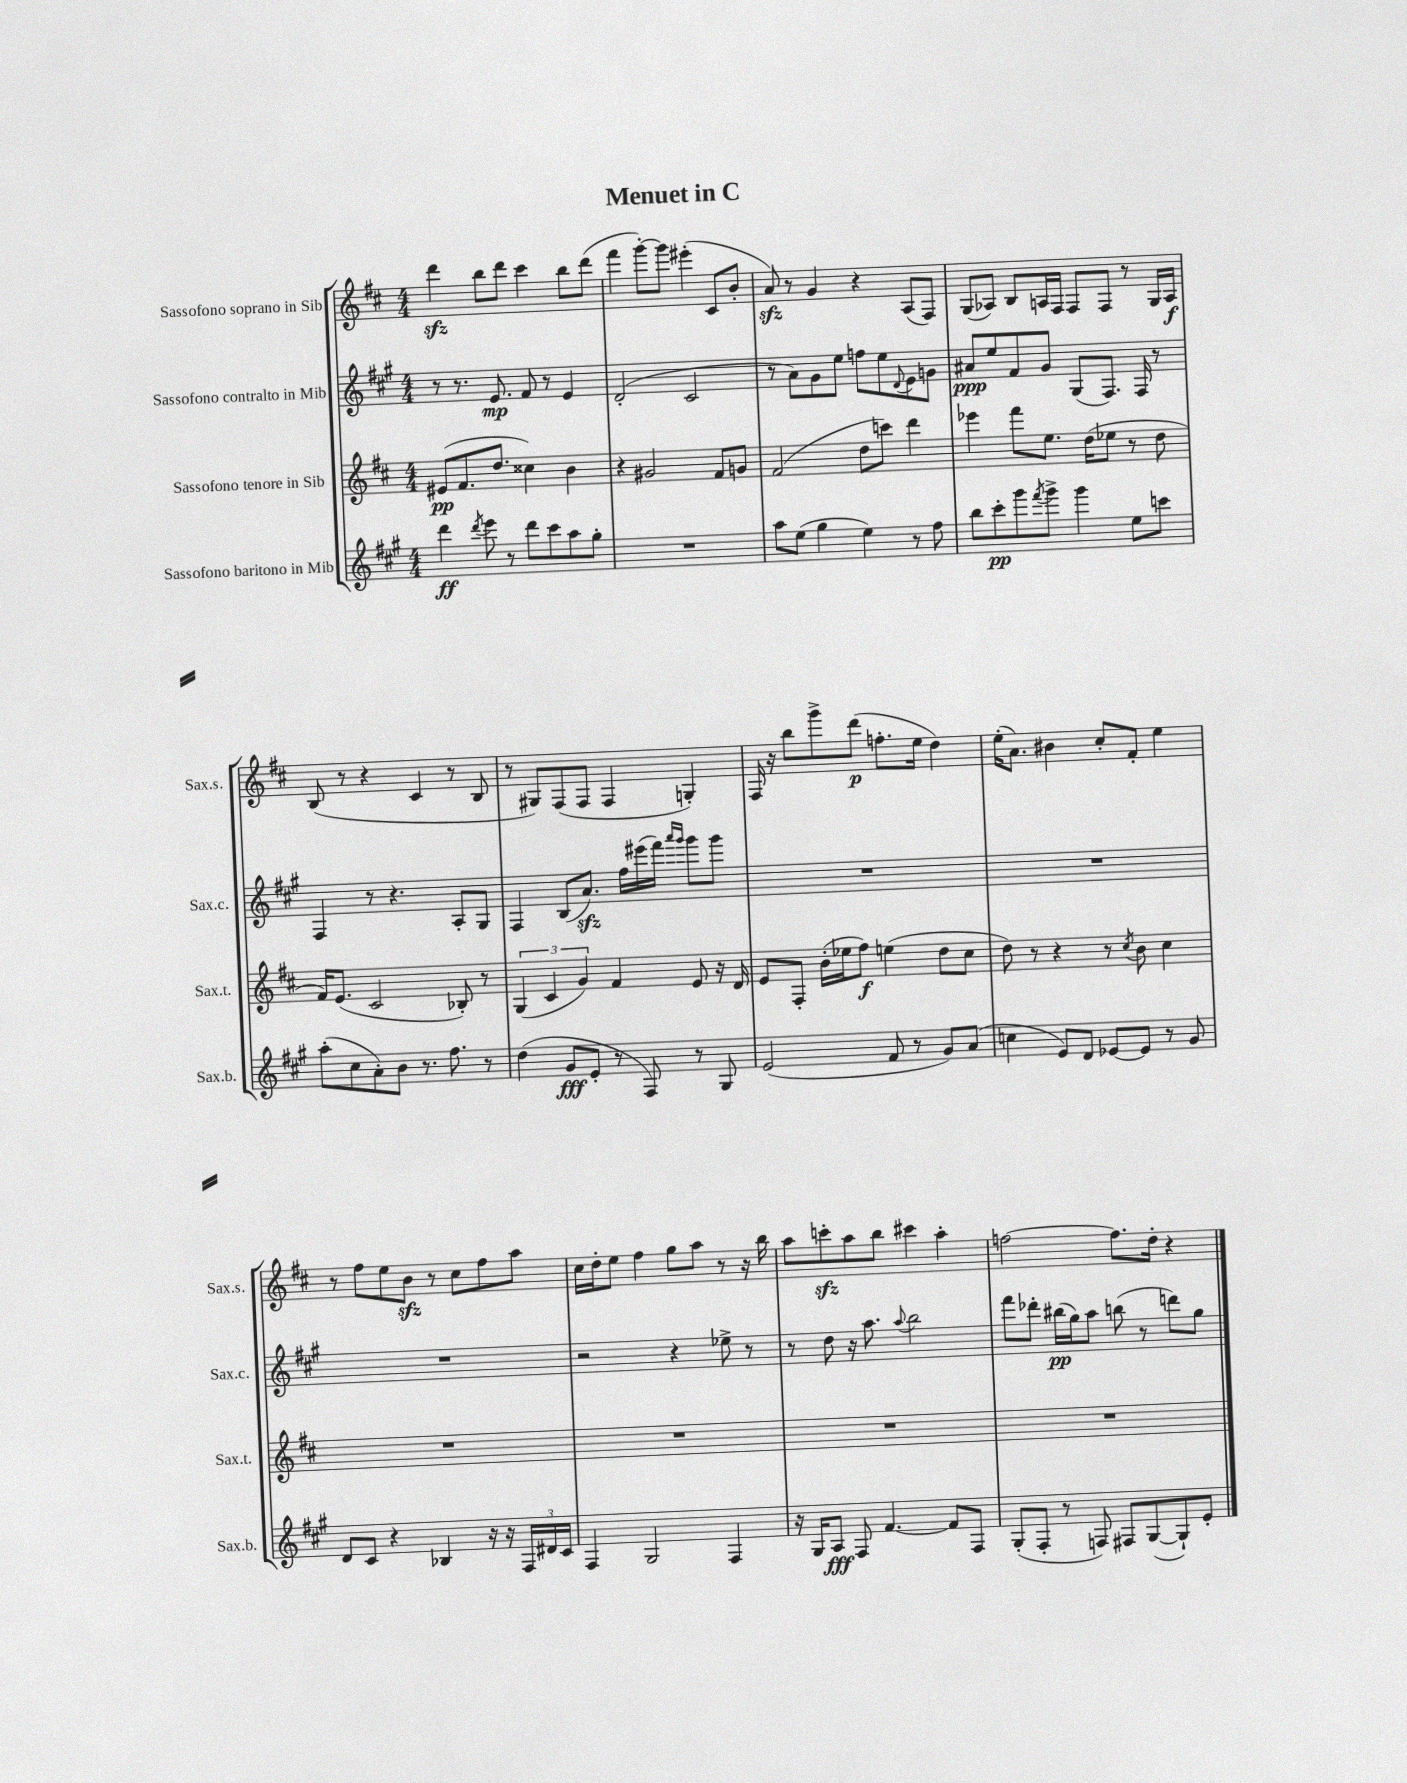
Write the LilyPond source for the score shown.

\header { title = "Menuet in C" }
<<
\new StaffGroup <<
\new Staff = "s0" \with { instrumentName = "Sassofono soprano in Sib" shortInstrumentName = "Sax.s." } {
    \clef treble \key d \major \numericTimeSignature \time 4/4
    d'''4\sfz b''8 d'''8 cis'''4 b''8 d'''8( |
    fis'''4 g'''8~-.) g'''8 eis'''4-.( cis'8 b'8-. |
    a'8\sfz) r8 g'4 r4 a8( fis8) |
    g8( aes8) b8 a16 fis16 fis8 fis8 r8 g16 a16\f |
    b8( r8 r4 cis'4 r8 b8 |
    r8 gis8) fis8( fis8 fis4 g4-.) |
    fis16 r16 b''8 g'''8-> d'''8\p( f''8.-. e''16 d''4) |
    e''16-.( a'8.) bis'4 cis''8-. fis'8-. e''4 |
    r8 fis''8 e''8 b'8\sfz r8 cis''8 fis''8 a''8 |
    cis''16 d''16-. e''8 fis''4 g''8 a''8 r8 r16 b''16 |
    a''8 c'''8-.\sfz a''8 b''8 cis'''4 a''4-. |
    f''2~ f''8. d''16-. r4 \bar "|." |
}
\new Staff = "s1" \with { instrumentName = "Sassofono contralto in Mib" shortInstrumentName = "Sax.c." } {
    \clef treble \key a \major \numericTimeSignature \time 4/4
    r8 r8. e'8.\mp fis'8 r8 e'4 |
    d'2-.( cis'2 |
    r8 a'8) gis'8 e''8 f''8 e''8 \appoggiatura { d'8 } e'8 g'8 |
    ais'8\ppp e''8 fis'8 gis'8 gis8( fis8.) fis16 r8 |
    fis4 r8 r4. a8-. gis8 |
    fis4 b8( a'8.\sfz) fis''16 eis'''16( fis'''16) \grace { a'''16 gis'''16 } gis'''8 gis'''8 |
    R1 |
    R1 |
    R1 |
    r2 r4 ees''8-> r8 |
    r8 d''8 r16 a''8. \appoggiatura { a''8 } b''2 |
    fis'''8 des'''8-. bis''16\pp( gis''16) a''8 b''8( r8 d'''8) gis''8 \bar "|." |
}
\new Staff = "s2" \with { instrumentName = "Sassofono tenore in Sib" shortInstrumentName = "Sax.t." } {
    \clef treble \key d \major \numericTimeSignature \time 4/4
    eis'8\pp( fis'8. d''8. cisis''4) b'4 |
    r4 gis'2 fis'8 g'8 |
    fis'2( d''8 c'''8) d'''4 |
    ees'''4 fis'''8 e''8. d''16( ees''8 r8 d''8 |
    fis'16) e'8.( cis'2 bes8-.) r8 |
    \tuplet 3/2 { g4( cis'4 g'4) } fis'4 e'8 r16 d'16 |
    e'8 fis8-. b'16-.( ees''16 fis''8\f) e''4( d''8 cis''8 |
    d''8) r8 r4 r8 \acciaccatura { cis''8 } b'8 cis''4 |
    R1 |
    R1 |
    R1 |
    R1 \bar "|." |
}
\new Staff = "s3" \with { instrumentName = "Sassofono baritono in Mib" shortInstrumentName = "Sax.b." } {
    \clef treble \key a \major \numericTimeSignature \time 4/4
    d'''4\ff \acciaccatura { d'''8 } e'''8 r8 d'''8 cis'''8 a''8 gis''8-. |
    R1 |
    a''8 e''8( gis''4 e''4) r8 fis''8 |
    b''8 cis'''8-.\pp gis'''8 \acciaccatura { fis'''8 } gis'''8-> gis'''4 e''8 c'''8 |
    a''8-.( cis''8 a'8-.) b'8 r8. fis''8. r8 |
    d''4( gis'8\fff e'8-. r8 fis8) r8 gis8 |
    e'2( fis'8 r8 gis'8) a'8( |
    c''4 e'8) d'8 ees'8~ ees'8 r8 gis'8 |
    d'8 cis'8 r4 bes4 r16 r16 \tuplet 3/2 { fis16 dis'16 cis'16 } |
    fis4 gis2 fis4 |
    r16 gis16 a8\fff fis8 fis'4.~ fis'8 fis8 |
    gis8-.( fis8-. r8 f8) fis8 gis8~( gis8-!) e'8-. \bar "|." |
}
>>
>>
\layout { \context { \Score \remove "Bar_number_engraver" } }
